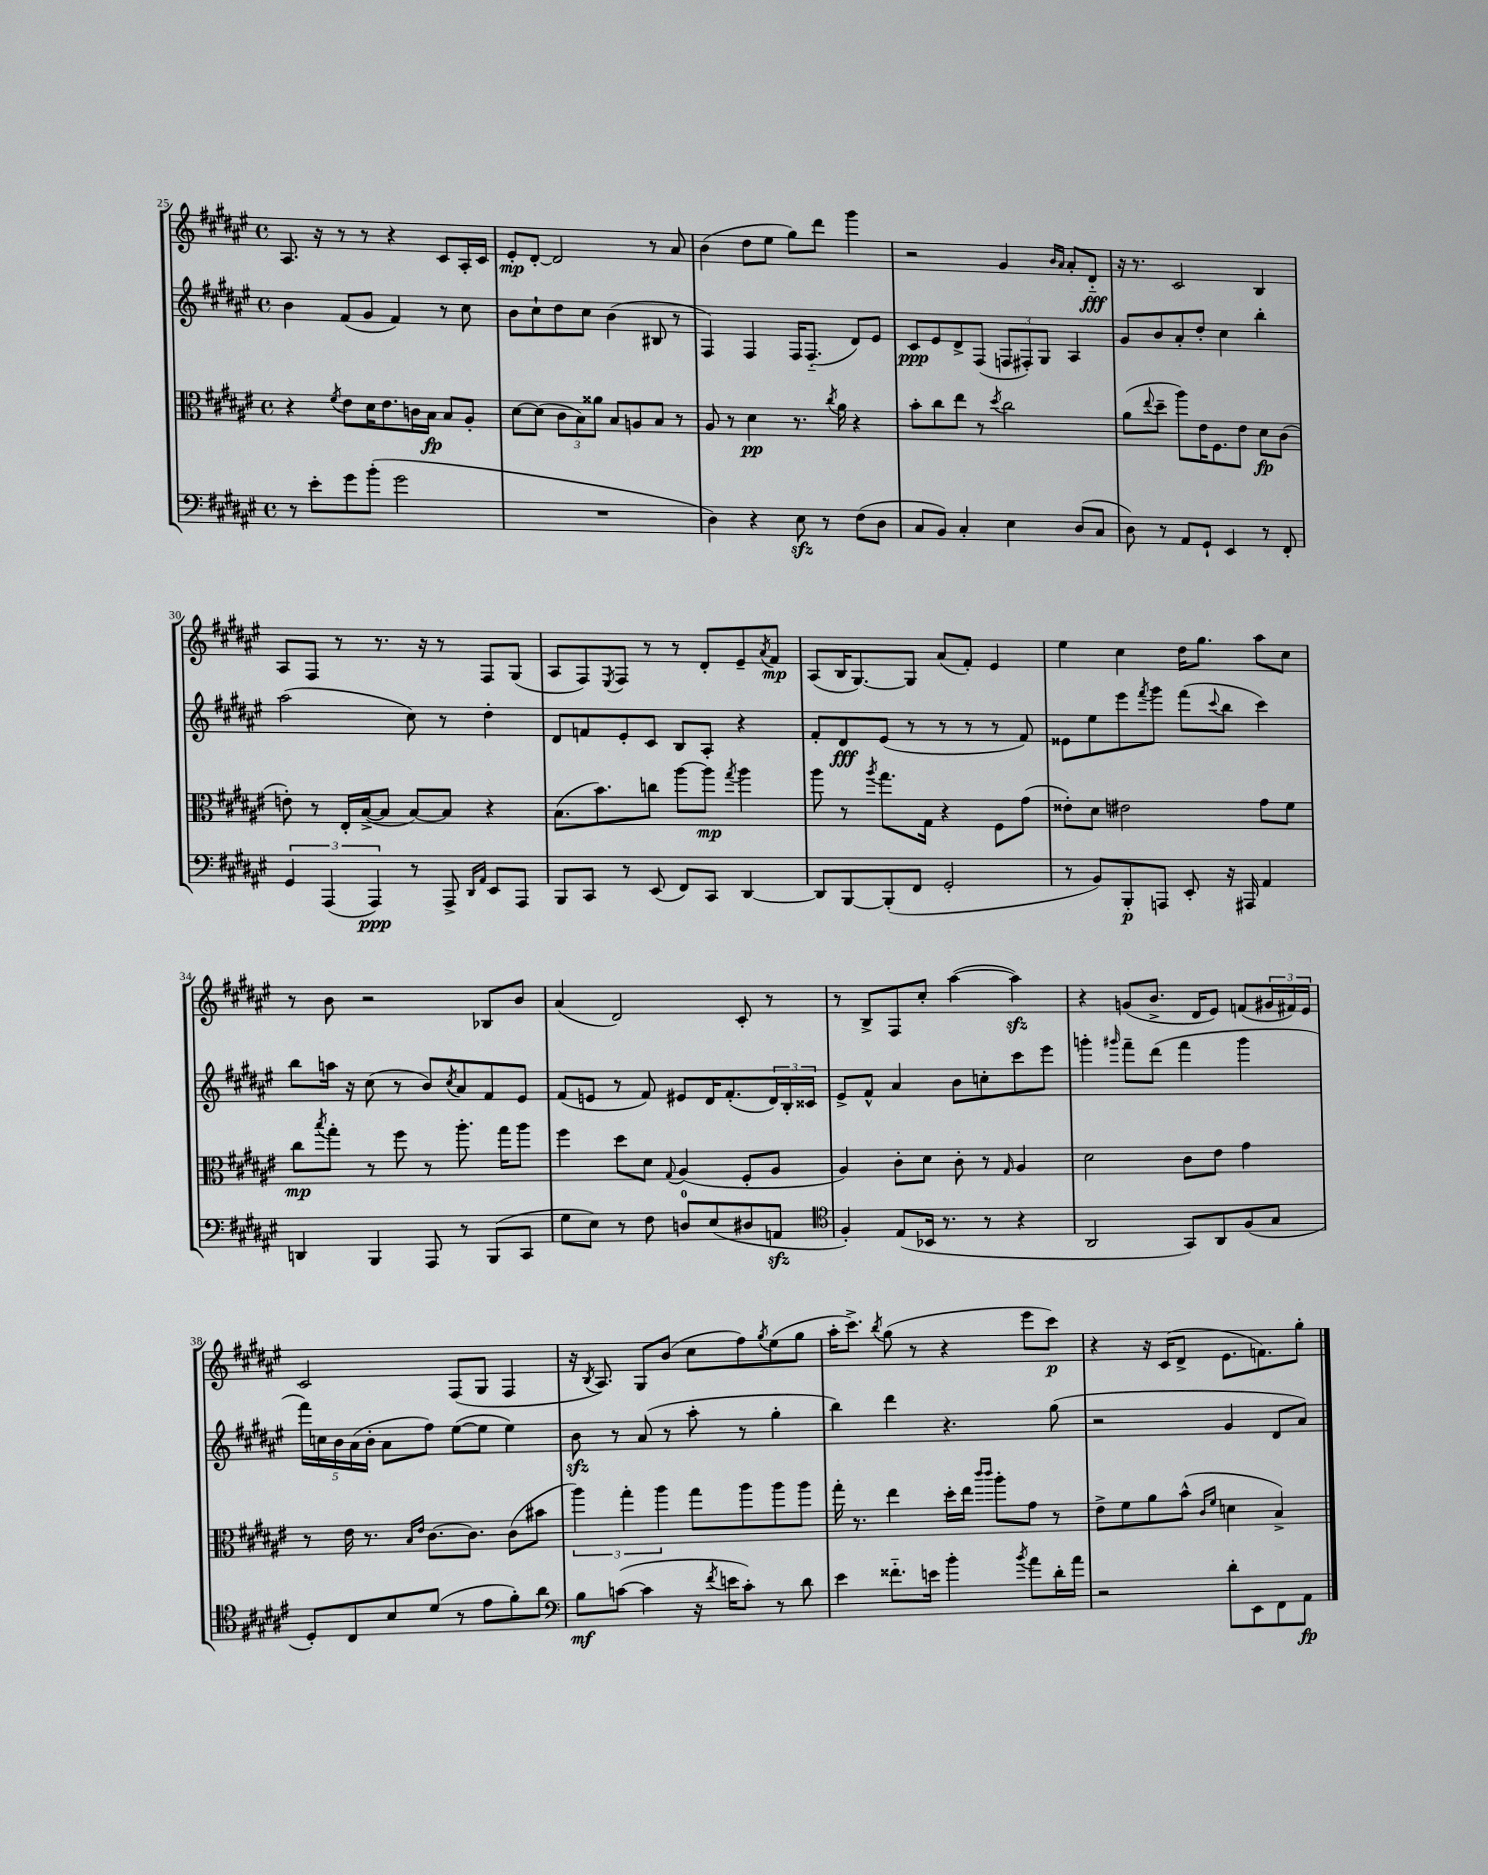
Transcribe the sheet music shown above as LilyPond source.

<<
\new StaffGroup <<
\new Staff = "s0" {
    \clef treble \key fis \major \defaultTimeSignature \time 4/4
    ais8. r16 r8 r8 r4 cis'8 ais16-. cis'16 |
    eis'8-.\mp dis'8~-. dis'2 r8 ais'8 |
    b'4( dis''8 eis''8 gis''8) dis'''8 gis'''4 |
    r2 gis'4 \grace { b'16 ais'16 } ais'8-. dis'8-_\fff |
    r16 r8. cis'2 b4 |
    ais8 fis8 r8 r8. r16 r8 fis8 gis8( |
    ais8 fis8) \acciaccatura { eis8 } fis8 r8 r8 dis'8-. eis'8-- \acciaccatura { ais'8 } fis'8\mp |
    ais8( b16 gis8.~) gis8 ais'8( fis'8-.) eis'4 |
    eis''4 cis''4 dis''16 gis''8. ais''8 cis''8 |
    r8 b'8 r2 bes8 b'8 |
    ais'4( dis'2) cis'8-. r8 |
    r8 b8-> fis8 cis''8-. ais''4~( ais''4\sfz) |
    r4 g'8( b'8.-> dis'16 eis'8) f'8( \tuplet 3/2 { gis'16 fis'16) eis'16 } |
    cis'2 fis8( gis8 fis4 |
    r16 \acciaccatura { b8 } ais8.) gis8 b'8( cis''8 fis''8) \acciaccatura { gis''8 } eis''8( gis''8 |
    ais''16-. cis'''8.->) \acciaccatura { b''8 } gis''8( r8 r4 eis'''8 cis'''8\p) |
    r4 r16 cis'16( dis'8-> eis'8. f'8.) gis''8-. \bar "|." |
}
\new Staff = "s1" {
    \clef treble \key fis \major \defaultTimeSignature \time 4/4
    b'4 fis'8( gis'8 fis'4) r8 cis''8 |
    b'8 cis''8-! dis''8 cis''8 b'4( bis8 r8 |
    fis4) fis4 fis16 fis8.-_( dis'8) eis'8 |
    cis'8\ppp eis'8 dis'8-> fis8( \tuplet 3/2 { f8 fis8-.) gis8 } ais4 |
    gis'8 b'8 ais'8-. dis''8-. cis''4 b''4-. |
    ais''2( cis''8) r8 dis''4-. |
    dis'8 f'8 eis'8-. cis'8 b8 ais8-. r4 |
    fis'8-. dis'8\fff eis'8( r8 r8 r8 r8 fis'8) |
    eisis'8 eis''8 eis'''8 \acciaccatura { fis'''8 } gis'''8 fis'''8( \appoggiatura { cis'''8 } b''8 cis'''4) |
    b''8 a''16 r16 cis''8( r8 b'8) \acciaccatura { cis''8 } ais'8 fis'8 eis'8 |
    fis'8( e'8 r8 fis'8) eis'8 dis'16 fis'8.-.( \tuplet 3/2 { dis'16) b16-. cisis'16 } |
    eis'8-> fis'8-^ ais'4 b'8 c''8-. cis'''8 eis'''8 |
    g'''4-. \grace { gis'''16 } fis'''8-- dis'''8( fis'''4 gis'''4 |
    \tuplet 5/4 { fis'''16) c''16 b'16 ais'16( b'16-. } ais'8 fis''8) eis''8~( eis''8 eis''4) |
    b'8\sfz r8 ais'8( r8 ais''8-. r8 gis''4-. |
    b''4) dis'''4 r4. gis''8( |
    r2 gis'4 dis'8 ais'8) \bar "|." |
}
\new Staff = "s2" {
    \clef alto \key fis \major \defaultTimeSignature \time 4/4
    r4 \acciaccatura { fis'8 } eis'8 dis'16 eis'8. c'16 b16\fp b8 ais8-. |
    dis'8~ dis'8( \tuplet 3/2 { cis'8 b8) aisis'8 } b8 a8 b8 r8 |
    ais8 r8 dis'4\pp r8. \acciaccatura { cis''8 } ais'16 r4 |
    b'8-. cis''8 eis''8 r8 \acciaccatura { dis''8 } cis''2 |
    ais'8( \appoggiatura { eis''8 } dis''8-- ais''8) eis'16 fis8. eis'8 dis'8\fp cis'8( |
    e'8-.) r8 eis16-. b16~->( b8 b8~) b8 r4 |
    b8.( b'8.) c''8 ais''8~ ais''8\mp \acciaccatura { gis''8 } ais''4 |
    ais''8 r8 \acciaccatura { ais''8 } gis''8. gis16 r4 fis8 gis'8( |
    eisis'8-.) dis'8 eis'2 gis'8 fis'8 |
    cis''8\mp \acciaccatura { b''8 } gis''8-. r8 fis''8 r8 ais''8.-. gis''16 ais''8 |
    fis''4 dis''8 dis'8 \appoggiatura { gis8 } ais4( fis8-. ais8 |
    ais4) cis'8-. dis'8 cis'8-. r8 \grace { gis16 } ais4 |
    dis'2 cis'8 eis'8 gis'4 |
    r8 eis'16 r8. \grace { b16 eis'16 } cis'8.~ cis'8. cis'8( bis'8 |
    \tuplet 3/2 { ais''4) gis''4-. ais''4 } gis''8 ais''8 ais''8 ais''8 |
    gis''16-. r8. eis''4 dis''16-. eis''16 \grace { cis'''16 cis'''16 } ais''8-. gis'8 r8 |
    eis'8-> fis'8 ais'8 b'8-^( \grace { cis'16 fis'16 } d'4 b4->) \bar "|." |
}
\new Staff = "s3" {
    \clef bass \key fis \major \defaultTimeSignature \time 4/4
    r8 eis'8-. gis'8 b'8-.( gis'2 |
    R1 |
    dis4) r4 eis8\sfz r8 fis8( dis8 |
    cis8 b,8) cis4-. eis4 dis8( cis8 |
    dis8) r8 ais,8 gis,8-! eis,4 r8 fis,8-. |
    \tuplet 3/2 { gis,4 ais,,4( ais,,4\ppp) } r8 ais,,8-> \grace { dis,16 ais,16 } eis,8 ais,,8 |
    b,,8 cis,8 r8 eis,8( fis,8) cis,8 dis,4~ |
    dis,8 b,,8~ b,,8-.( fis,8 gis,2-. |
    r8 b,8) b,,8-.\p a,,8 eis,8-. r16 ais,,16 ais,4 |
    d,4 b,,4 ais,,8 r8 b,,8( cis,8 |
    gis8 eis8) r8 fis8 d8-0 eis8( dis8 a,8\sfz |
    \clef tenor fis4-.) eis8( bes,16 r8. r8 r4 |
    ais,2 gis,8) ais,8 fis8( gis8 |
    dis8-.) cis8 b8 dis'8( r8 eis'8 fis'8-.) ais'8 |
    \clef bass b8\mf c'8~( c'4 r16 \acciaccatura { fis'8 } e'16 c'8-.) r8 dis'8 |
    eis'4 fisis'8.-_ e'16 b'4-. \acciaccatura { b'8 } ais'8 dis'16-. ais'16 |
    r2 dis'8-. eis,8 fis,8 ais,8\fp \bar "|." |
}
>>
>>
\layout { \context { \Score currentBarNumber = #25 } }
